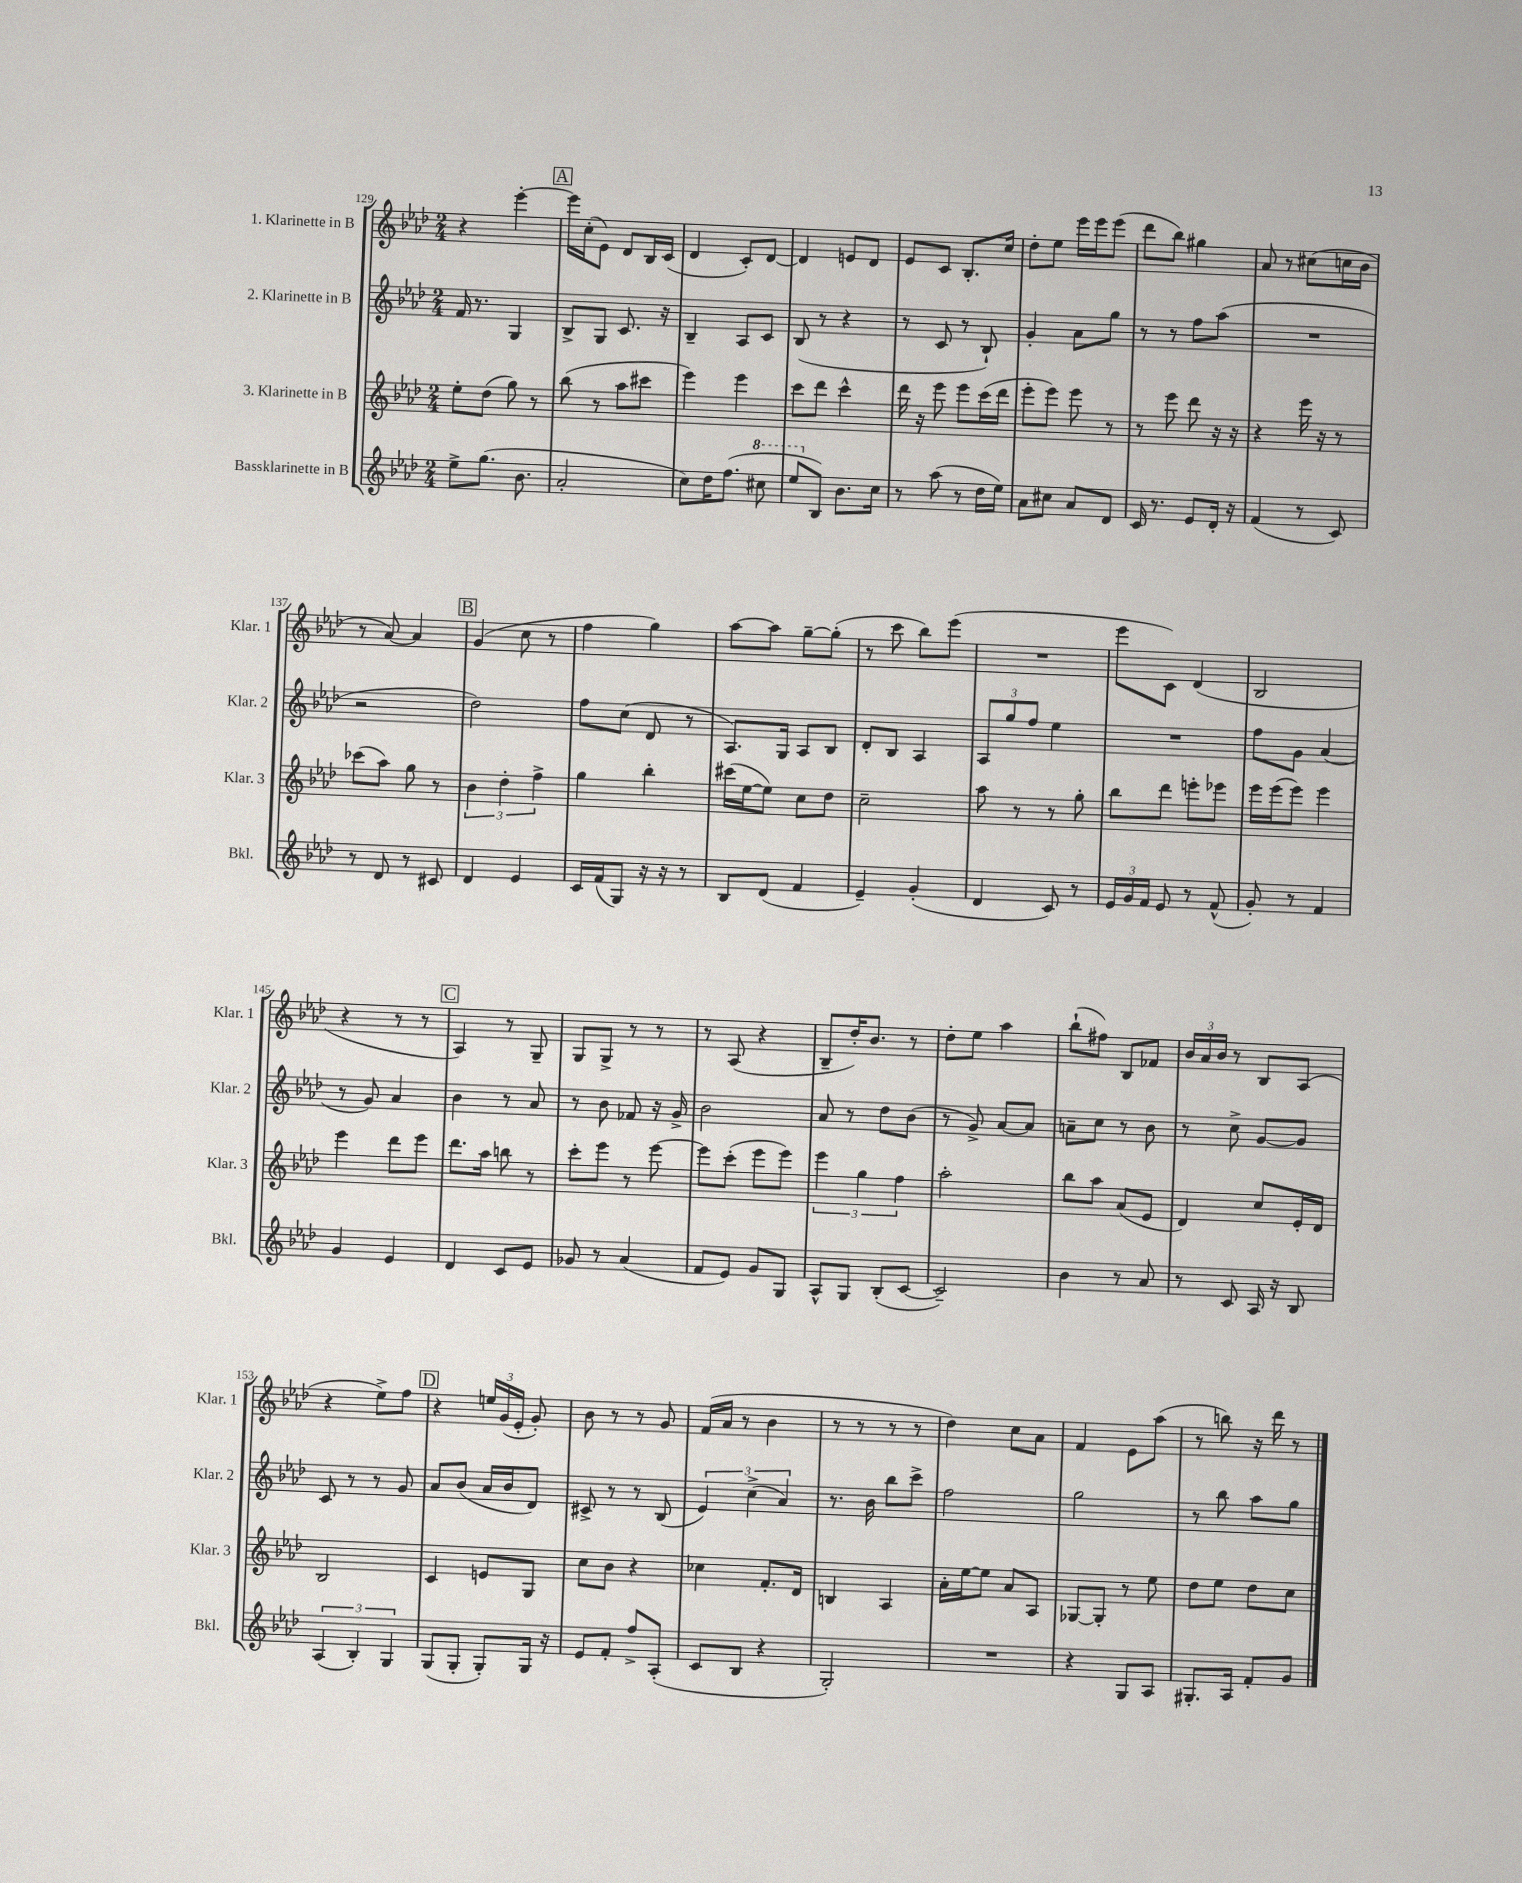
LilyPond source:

<<
\new StaffGroup <<
\new Staff = "s0" \with { instrumentName = "1. Klarinette in B" shortInstrumentName = "Klar. 1" } {
    \clef treble \key aes \major \numericTimeSignature \time 2/4
    \autoBeamOff r4 ees'''4~-. |
    \mark \markup { \box "A" } ees'''16[ c''16-.( ees'8]) des'8[ bes16 c'16]( |
    des'4 c'8[-.) des'8]~ |
    des'4 e'8[ des'8] |
    ees'8[ c'8] bes8.[-. c''16] |
    des''8[-. ees''8] ees'''16[ ees'''16 ees'''8]( |
    des'''8[ bes''8]) gis''4 |
    aes'8 r8 cis''8[( c''16 bes'16] |
    r8 aes'8~) aes'4 |
    \mark \markup { \box "B" } g'4( c''8 r8 |
    f''4 g''4) |
    aes''8[~ aes''8] g''8[~-- g''8]-.( |
    r8 c'''8 bes''8[) ees'''8]( |
    R2 |
    ees'''8[ c'8]) des'4( |
    bes2 |
    r4 r8 r8 |
    \mark \markup { \box "C" } aes4) r8 g8-- |
    g8[ g8]-> r8 r8 |
    r8 aes8( r4 |
    bes8[-- des''16-.) bes'8.] r8 |
    des''8[-. ees''8] aes''4 |
    bes''8[-!( fis''8]) bes8[ fes'8] |
    \tuplet 3/2 { bes'16[ aes'16 bes'16] } r8 bes8[ aes8]( |
    r4 ees''8[->) f''8] |
    \mark \markup { \box "D" } r4 \tuplet 3/2 { e''16[ g'16( ees'16]-. } g'8-.) |
    bes'8 r8 r8 g'8 |
    f'16[( aes'16] r8 bes'4 |
    r8 r8 r8 r8 |
    des''4) c''8[ aes'8] |
    f'4 ees'8[ aes''8]( |
    r8 b''8) r16 des'''16 r8 \bar "|." |
}
\new Staff = "s1" \with { instrumentName = "2. Klarinette in B" shortInstrumentName = "Klar. 2" } {
    \clef treble \key aes \major \numericTimeSignature \time 2/4
    \autoBeamOff f'16 r8. g4 |
    \mark \markup { \box "A" } bes8[-> g8] c'8. r16 |
    bes4-- aes8[ c'8] |
    bes8( r8 r4 |
    r8 c'8 r8 bes8-!) |
    g'4-. aes'8[ g''8] |
    r8 r8 f''8[ aes''8]( |
    R2 |
    r2 |
    \mark \markup { \box "B" } des''2) |
    f''8[ c''8]( des'8 r8 |
    aes8.[) g16] aes8[ bes8] |
    des'8[-. bes8] aes4 |
    \tuplet 3/2 { aes8[ g''8 f''8] } ees''4 |
    R2 |
    f''8[ g'8] aes'4( |
    r8 g'8) aes'4 |
    \mark \markup { \box "C" } bes'4 r8 aes'8 |
    r8 bes'8 fes'8 r16 g'16-> |
    bes'2 |
    aes'8 r8 des''8[ bes'8]( |
    r8 g'8->) aes'8[~ aes'8] |
    a'8[-- c''8] r8 bes'8 |
    r8 c''8-> g'8[~ g'8] |
    c'8 r8 r8 g'8 |
    \mark \markup { \box "D" } aes'8[ bes'8]( aes'16[ bes'16 des'8]) |
    cis'8-> r8 r8 bes8( |
    \tuplet 3/2 { ees'4) c''4->( aes'4) } |
    r8. bes'16 bes''8[ c'''8]-> |
    f''2 |
    g''2 |
    r8 bes''8 aes''8[ g''8] \bar "|." |
}
\new Staff = "s2" \with { instrumentName = "3. Klarinette in B" shortInstrumentName = "Klar. 3" } {
    \clef treble \key aes \major \numericTimeSignature \time 2/4
    \autoBeamOff ees''8[-. des''8]( g''8) r8 |
    \mark \markup { \box "A" } bes''8( r8 aes''8[ cis'''8] |
    ees'''4) ees'''4 |
    c'''8[ des'''8] c'''4-^ |
    des'''16 r16 ees'''8 ees'''8[ c'''16( des'''16] |
    ees'''8[-. ees'''8]) ees'''8 r8 |
    r8 ees'''8 des'''8 r16 r16 |
    r4 ees'''16 r16 r8 |
    ces'''8[( aes''8]) g''8 r8 |
    \mark \markup { \box "B" } \tuplet 3/2 { bes'4 des''4-. f''4-> } |
    g''4 bes''4-. |
    cis'''16[( ees''16~ ees''8]) c''8[ des''8] |
    c''2-- |
    aes''8 r8 r8 g''8-. |
    bes''8[ des'''8] e'''8[-. ees'''8] |
    ees'''16[ ees'''16( ees'''8]) ees'''4 |
    ees'''4 des'''8[ ees'''8] |
    \mark \markup { \box "C" } des'''8.[ aes''16] b''8 r8 |
    c'''8[-. ees'''8] r8 ees'''8~ |
    ees'''8[ c'''8]-.( ees'''8[ ees'''8]) |
    \tuplet 3/2 { ees'''4 g''4 f''4 } |
    aes''2-. |
    bes''8[ aes''8] aes'8[( ees'8] |
    des'4) c''8[ ees'16-. des'16] |
    bes2 |
    \mark \markup { \box "D" } c'4 e'8[ g8] |
    c''8[ bes'8] r4 |
    ces''4 f'8.[-. des'16] |
    b4 aes4 |
    aes'16[-. ees''16~ ees''8] aes'8[ aes8] |
    ges8[~ ges8]-. r8 ees''8 |
    des''8[ ees''8] des''8[ c''8] \bar "|." |
}
\new Staff = "s3" \with { instrumentName = "Bassklarinette in B" shortInstrumentName = "Bkl." } {
    \clef treble \key aes \major \numericTimeSignature \time 2/4
    \autoBeamOff ees''8[-> g''8.]( bes'8. |
    \mark \markup { \box "A" } aes'2-. |
    c''8[) des''16 f''8.]( \ottava #1 cis'''8 |
    ees'''8[ \ottava #0 bes8]) bes'8.[ c''16] |
    r8 aes''8( r8 des''16[ ees''16]) |
    aes'8[ cis''8] aes'8[ des'8] |
    c'16 r8. ees'8[ des'16]-. r16 |
    f'4( r8 c'8) |
    r8 des'8 r8 cis'8 |
    \mark \markup { \box "B" } des'4 ees'4 |
    c'16[ f'16( g8]) r16 r16 r8 |
    bes8[ des'8]( f'4 |
    ees'4--) g'4-.( |
    des'4 c'8) r8 |
    \tuplet 3/2 { ees'16[ g'16 f'16] } ees'8 r8 f'8-^( |
    g'8-.) r8 f'4 |
    g'4 ees'4 |
    \mark \markup { \box "C" } des'4 c'8[ ees'8] |
    ges'8 r8 aes'4( |
    f'8[ ees'8]) g'8[ g8] |
    aes8[-^ g8] bes8[-.( c'8]~ |
    c'2--) |
    bes'4 r8 aes'8 |
    r8 c'8 aes16 r16 bes8 |
    \tuplet 3/2 { aes4( bes4-.) g4 } |
    \mark \markup { \box "D" } g8[( g8]-. g8[-.) g16] r16 |
    ees'8[ f'8]-. f''8[-> aes8]-.( |
    c'8[ bes8] r4 |
    g2-.) |
    R2 |
    r4 g8[ aes8] |
    gis8.[-. aes16] f'8[-. g'8] \bar "|." |
}
>>
>>
\layout { \context { \Score currentBarNumber = #129 } }
